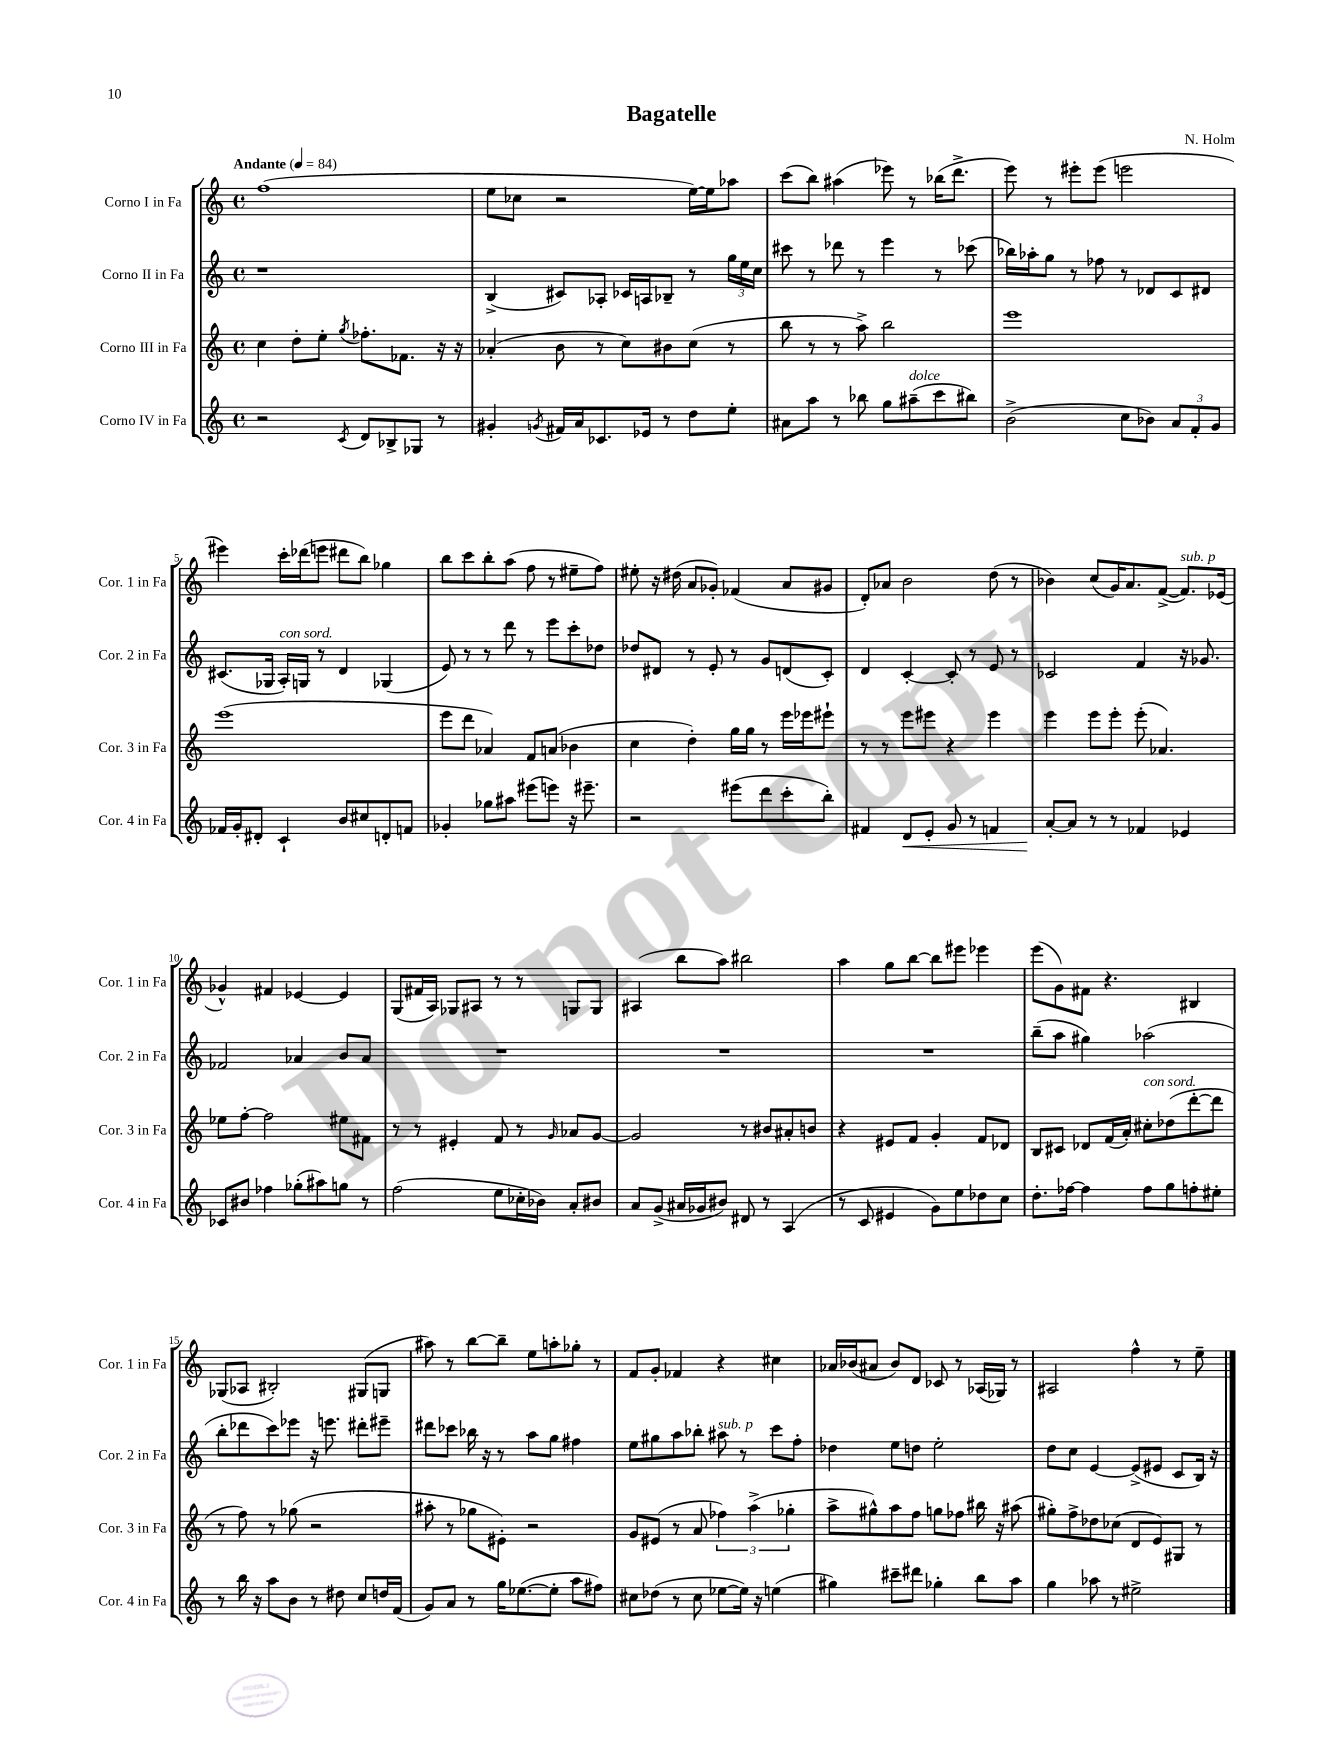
\header { title = "Bagatelle" composer = "N. Holm" }
<<
\new StaffGroup <<
\new Staff = "s0" \with { instrumentName = "Corno I in Fa" shortInstrumentName = "Cor. 1 in Fa" } {
    \clef treble \key c \major \defaultTimeSignature \time 4/4 \tempo "Andante" 4 = 84
    f''1( |
    e''8 ces''8 r2 e''16~) e''16 aes''8 |
    c'''8( b''8) ais''4( ees'''8) r8 bes''16( d'''8.-> |
    e'''8) r8 eis'''8-. eis'''8( e'''2 |
    eis'''4) c'''16-. des'''16( e'''8 dis'''8 b''8) ges''4 |
    b''8 c'''8 b''8-. a''8( f''8 r8 eis''8-- f''8) |
    eis''8-. r16 dis''16( a'8 ges'8-.) fes'4( a'8 gis'8 |
    d'8-.) aes'8 b'2 d''8( r8 |
    bes'4) c''8( g'16) a'8. f'8~->( f'8.^\markup { \italic "sub. p" }) ees'16( |
    ges'4-^) fis'4 ees'4~ ees'4 |
    g8( fis'16 a16) ges8 ais8 r8 r8 g8 g8 |
    ais4( b''8 a''8) bis''2 |
    a''4 g''8 b''8~ b''8 eis'''8 ees'''4 |
    e'''8( g'8) fis'8 r4. bis4 |
    ges8( aes8 bis2-.) gis8( g8 |
    ais''8) r8 b''8~ b''8-- e''8 a''8-. ges''8-. r8 |
    f'8 g'8-. fes'4 r4 cis''4 |
    aes'16 bes'16( ais'8 bes'8) d'8 ces'8 r8 aes16( ges16) r8 |
    ais2 f''4-^ r8 e''8-- \bar "|." |
}
\new Staff = "s1" \with { instrumentName = "Corno II in Fa" shortInstrumentName = "Cor. 2 in Fa" } {
    \clef treble \key c \major \defaultTimeSignature \time 4/4
    r1 |
    b4->( cis'8) aes8-. ces'16 a16 bes8-- r8 \tuplet 3/2 { g''16 e''16 c''16 } |
    cis'''8 r8 des'''8 r8 e'''4 r8 ces'''8( |
    bes''16) aes''16-. g''8 r8 fes''8 r8 des'8 c'8 dis'8 |
    cis'8.( ges16 a16-.^\markup { \italic "con sord." }) g16 r8 d'4 ges4( |
    e'8) r8 r8 d'''8 r8 e'''8 c'''8-. des''8 |
    des''8 dis'8 r8 e'8-. r8 g'8 d'8( c'8-.) |
    d'4 c'4~-. c'8-. r8 e'8 r8 |
    ces'2 f'4 r16 ges'8. |
    fes'2 aes'4 b'8 aes'8 |
    R1 |
    R1 |
    R1 |
    b''8--( a''8 gis''4) aes''2( |
    b''8-. des'''8 c'''8) ees'''8 r16 e'''8. dis'''8-. eis'''8-- |
    dis'''8 ces'''8 bes''16 r16 r8 a''8 g''8 fis''4 |
    e''8 gis''8 a''8 bes''8-. ais''8^\markup { \italic "sub. p" } r8 c'''8 f''8-. |
    des''4 e''8 d''8 e''2-. |
    d''8 c''8 e'4~ e'8->( eis'8 c'8 b16) r16 \bar "|." |
}
\new Staff = "s2" \with { instrumentName = "Corno III in Fa" shortInstrumentName = "Cor. 3 in Fa" } {
    \clef treble \key c \major \defaultTimeSignature \time 4/4
    c''4 d''8-. e''8-. \acciaccatura { g''8 } fes''8.-. fes'8. r16 r16 |
    aes'4-.( b'8 r8 c''8) bis'8 c''8( r8 |
    b''8 r8 r8 a''8->) b''2 |
    e'''1 |
    e'''1( |
    e'''8 d'''8 aes'4) f'8 a'8( bes'4 |
    c''4 d''4-.) g''16 g''16 r8 e'''16 ees'''16 eis'''8-! |
    r8 r8 e'''8 eis'''8 r4 eis'''4 |
    e'''4 e'''8 e'''8-. e'''8-.( aes'4.) |
    ees''8 f''8~-. f''2 eis''8 fis'8 |
    r8 r8 eis'4-. f'8 r8 \grace { g'16 } aes'8 g'8~ |
    g'2 r8 bis'8 ais'8-. b'8 |
    r4 eis'8 f'8 g'4-. f'8 des'8 |
    b8 cis'8 des'8 f'16( a'16-.) cis''8-.^\markup { \italic "con sord." } des''8( d'''8~-. d'''8 |
    r8 f''8) r8 ges''8( r2 |
    ais''8-. r8 ges''8 eis'8-.) r2 |
    g'8 eis'8( r8 a'8 \tuplet 3/2 { fes''4) a''4->( ges''4-. } |
    a''8-> gis''8-^) a''8 f''8 g''8 fes''8 bis''16 r16 ais''8( |
    gis''8-.) f''8-> des''8 ces''8( d'8 e'8) gis8 r8 \bar "|." |
}
\new Staff = "s3" \with { instrumentName = "Corno IV in Fa" shortInstrumentName = "Cor. 4 in Fa" } {
    \clef treble \key c \major \defaultTimeSignature \time 4/4
    r2 \acciaccatura { c'8 } d'8 bes8-> ges8 r8 |
    gis'4-. \acciaccatura { g'8 } fis'16 a'16 ces'8. ees'16 r8 d''8 e''8-. |
    ais'8 a''8 r8 bes''8 g''8 ais''8--^\markup { \italic "dolce" }( c'''8 bis''8) |
    b'2->( c''8 bes'8) \tuplet 3/2 { a'8 f'8-. g'8 } |
    fes'16 g'16-. dis'8-. c'4-! b'8 cis''8 d'8-. f'8 |
    ges'4-. ges''8 ais''8 eis'''8( e'''8) r16 eis'''8.-- |
    r2 eis'''8( d'''8 c'''8-. b''8-.) |
    fis'4 d'8\< e'8-. g'8 r8 f'4 |
    a'8~-.\! a'8 r8 r8 fes'4 ees'4 |
    ces'8 bis'8 fes''4 ges''8-.( ais''8) g''8 r8 |
    f''2( e''8 ces''16-. bes'16) a'8-. bis'8 |
    a'8 g'8->( ais'16 ges'16 bis'8) dis'8 r8 a4( |
    r8 c'8 eis'4 g'8) e''8 des''8 c''8 |
    d''8.-. fes''16~ fes''4 fes''8 g''8 f''8-. eis''8-. |
    r8 b''16 r16 a''8 b'8 r8 dis''8 c''8 d''16 f'16( |
    g'8) a'8 r8 g''16 ees''8.~( ees''8-. a''8 fis''8) |
    cis''8 des''8( r8 cis''8 ees''8~ ees''16) r16 e''4( |
    gis''4) cis'''8-- dis'''8 ges''4-. b''8 a''8 |
    g''4 aes''8 r8 eis''2-> \bar "|." |
}
>>
>>
